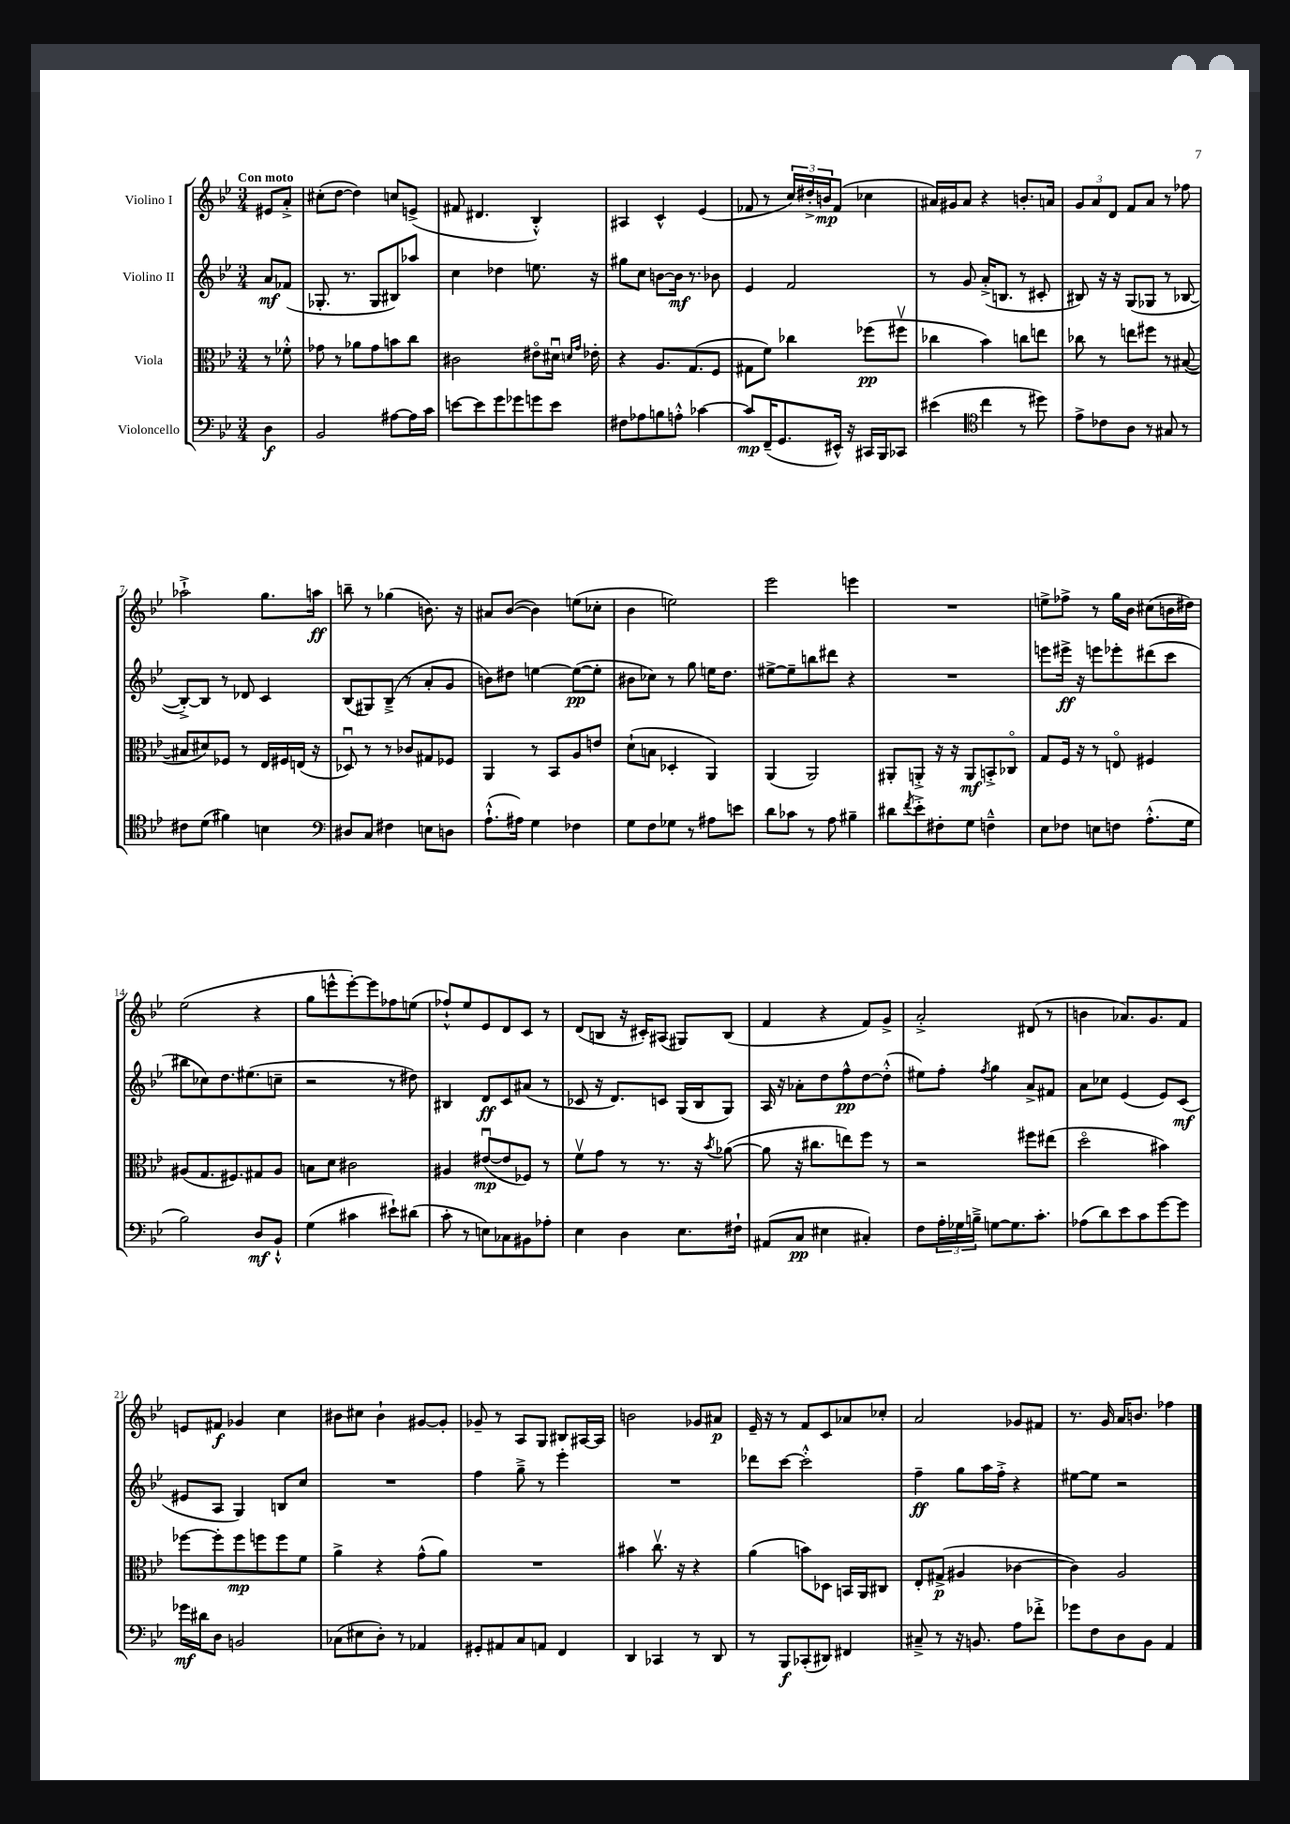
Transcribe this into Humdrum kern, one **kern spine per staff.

**kern	**kern	**kern	**kern
*staff4	*staff3	*staff2	*staff1
*clefF4	*clefC3	*clefG2	*clefG2
*k[b-e-]	*k[b-e-]	*k[b-e-]	*k[b-e-]
*M3/4	*M3/4	*M3/4	*M3/4
4D\	8r	8a/L	8e#/L
.	8f-'^^\	(8f-/J	8a'^/J
=	=	=	=
2BB-/	8g-\	8.G-'/	(8cc#'\L
.	8r	.	[8dd\J
.	.	8.r	.
.	8a-\L	.	4dd\])
.	8g-\	8G-/L	.
[8A#\L	8b\	8B#/)	8cc/L
16A#\]L	8cc\J	8aa-/J	(8e^/J
16c\JJ	.	.	.
=	=	=	=
[8e\L	2c#\	4cc\	8f#/
8e\]	.	.	4.d#/
8g\	.	4dd-\	.
8g-\	.	.	.
8g\	8e#o\L	8.ee\	4B-'^^/)
8e\J	16d#u\Jk	.	.
.	16qqd/LL	.	.
.	16qqg/JJ	.	.
.	16e-'\	16r	.
=	=	=	=
8F#\L	4r	8gg#\L	4A#/
8A-\	.	8cc\J	.
8B\	8.A/L	[8b\L	4c^^/
8A'^^\J	.	16b\]Jk	.
.	(8.G/	8.r	.
[4c-\	.	.	(4e-/
.	8F/J	8b-\	.
=	=	=	=
8c-/]L	8G#\L	4e-/	8f-/
(16FF~/K	8f\J)	.	8r
8.GG/	.	.	.
.	4cc-\	2f/	24cc/LL)
.	.	.	24dd#'^/
.	.	.	24b/J
16EE#^^/Jk)	.	.	(8f-/J
16r	.	.	.
16CC#/LL	(8ff-\L	.	4cc-\
16BBB-/J	.	.	.
8CC-/J	8ff#v\J	.	.
=	=	=	=
(4e#\	4cc-\	8r	16a#/LL)
.	.	.	16g#/J
.	.	8g/	8a#/J
*clefC4	*	*	*
4cc\	4b-\)	(16a'^/LK	4r
.	.	8.B/J	.
8r	8cc\L	8r	8.b'/L
8dd#\)	8ee\J	8c#'/	.
.	.	.	16a/Jk
=	=	=	=
8e-^\L	8cc-\	8B#/)	12g/L
.	.	.	12a/
8c-\	8r	16r	.
.	.	.	12d/J
.	.	16r	.
8A\J	8ee\L	(8G/L	8f/L
8r	8ff#\J	8G-/J	8a/J
8G#/	8r	8r	8r
8r	([8B#/	[8B-/	8ff-\
=	=	=	=
8c#\L	8B#/]L	8B-'^/_L)	2aa-`^\
(8d\J	8d#/)	8B-/]J	.
4f#\)	8F-/J	8r	.
.	8r	8d-/	.
4B\	16E-/LL	4c/	8.gg\L
.	16F#/	.	.
.	(16E/JJ	.	.
.	16r	.	16aa\Jk
=	=	=	=
*clefF4	*	*	*
8D#/L	8D-u/)	(8B-/L	8bb~\
8C/J	8r	8G#/)	8r
4F#\	8r	(8B-~^/J	(4gg-\
.	8c-/L	8r	.
8E\L	8G#/	8a'/L	8.b\)
8D\J	8F-/J	8g/J	.
.	.	.	16r
=	=	=	=
(8.A`^^\L	4AA/	8b\L)	8a#/L
.	.	8dd#\J	([8b-/J
16A#\Jk)	.	.	.
4G\	8r	[4ee\	4b-\])
.	8BB-/L	.	.
4F-\	8A/	(8ee\_L	(8ee\L
.	8e/J	8ee'\]J	8cc-'\J
=	=	=	=
8G\L	(8d`\L	8b#\L	4b-\
8F\	8B\J	8cc-\J)	.
8G-\J	4D-'/	8r	2ee\)
8r	.	8gg\	.
8A#\L	4AA/)	16ee\LK	.
.	.	8.dd\J	.
8e\J	.	.	.
=	=	=	=
8d\L	(4AA/	[8ee#^\L	2eee-\
8c-\J	.	8ee#~\]	.
8r	2AA/)	8bb\	.
8A\	.	8ddd#\J	.
4B#~\	.	4r	4eee\
=	=	=	=
8d#\L	8AA#'/L	2.r	2.r
8qf/	.	.	.
8e-'^\	8AA'^/J	.	.
8F#'\	16r	.	.
.	16r	.	.
8G\J	8AA/L	.	.
4F~^^\	8BB'^/	.	.
.	8C-o/J	.	.
=	=	=	=
8E-\L	8G/L	8eee\L	8ee^\L
8F-\J	16F/Jk	16eee#^\Jk	8ff-^\J
.	16r	16r	.
8E\L	8r	8eee\L	8r
8F\J	8Eo/	8eee-'\	16gg\LL
.	.	.	16b-\JJ
(8.A'^^\L	4F#/	(8ddd#\	(8cc#\L
.	.	8ccc\J	16b\L
16G\Jk	.	.	16dd#\JJ)
=	=	=	=
2B-\)	(8A#/L	8bb#\L	(2ee-\
.	8.G/	8cc-\)	.
.	.	8.dd\	.
.	8.F#/)	.	.
.	.	(8.ee#\	.
8D/L	8G#/	.	4r
8BB-`^^/J	8A#/J	8cc~\J	.
=	=	=	=
(4G\	8B\L	2r	8gg\L
.	8d\J	.	8eee^^\
4c#\	2c#\	.	[8eee'\)
.	.	.	8eee\]
8e#`\L)	.	8r	8ff-\
(8d#\J	.	8dd#\)	(8ee\J
=	=	=	=
8c'\	4A#/	4B#/	8ff-`^^/L)
8r	.	.	8ee-/
8E\L)	([8e#u/L	8d/L	8e-/
8C-\	8e#/]	8c/	8d/
8BB#\	8F-/J)	(8a#/J	8c/J
8A-'\J	8r	8r	8r
=	=	=	=
4E-\	8fv\L	8c-/	(8d/L
.	8g\J	16r	8B/J
.	.	8.d/L)	.
4D\	8r	.	16r
.	.	.	16c#'/LK)
.	8.r	8c/J	(8A#/J
8.E-\L	.	(16G/LL	8G#/L)
.	16r	16B-/J	.
.	8qb-/	.	.
.	([8a-\	8G/J)	(8B/J
16F#`\Jk	.	.	.
=	=	=	=
(8AA#/L	8a-\]	16A/	4f/
.	.	16r	.
8C/J	16r	8a-'\L	.
.	8.cc#\L	.	.
4E#\	.	8dd\	4r
.	8ee\)	8ff^^\	.
4C#'/)	8ff\J	[8dd\	8f/L)
.	8r	(8dd'^^\]J	8g^/J
=	=	=	=
8F\L	2r	8ee#\L)	2a'^/
24A'\L	.	8ff'\J	.
24G-\	.	.	.
24B~^\JJ	.	.	.
.	.	8qff/	.
[8G\L	.	4gg\	.
8.G\]	.	.	.
.	8ff#\L	8a^/L	(8d#/
8.c'\J	.	.	.
.	(8ee#\J	8f#/J	8r
=	=	=	=
(8A-\L	2ddo\	8a\L	4b\
8d\)	.	8cc-\J	.
8e-\	.	(4e-/	8.a-/L)
8c\	.	.	.
.	.	.	8.g/
[8g\	4b#\)	8e-/L)	.
8g\]J	.	(8c/J	8f/J
=	=	=	=
16g-\LL	[8ff-\L	8e#/L	8e/L
16d#\J	.	.	.
8D\J	8ff-'\]	8A/J	8f#/J
2BB/	8ff-\	4G/)	4g-/
.	8ff\	.	.
.	8ff\	8B/L	4cc\
.	8f\J	8cc/J	.
=	=	=	=
(8C-\L	4a^\	2.r	8b#\L
8E#\	.	.	8cc#\J
8D'\J)	4r	.	4b#`\
8r	.	.	.
4AA-/	(8g^^\L	.	[8g#/L
.	8a\J)	.	8g#'/]J
=	=	=	=
8GG#'/L	2.r	4ff\	8g-~/
8AA#/	.	.	8r
8C/	.	8gg~^\	8A/L
8AA/J	.	8r	8G/J
4FF/	.	4eee-'\	8B#/L
.	.	.	[16A#/L
.	.	.	16A#/]JJ
=	=	=	=
4DD/	4b#\	2.r	2b\
4CC-/	8.ccv\	.	.
.	16r	.	.
8r	4r	.	8g-/L
8DD/	.	.	8a#/J
=	=	=	=
8r	(4a\	8ddd-\L	16e-~/
.	.	.	16r
8BBB-/L	.	[8ccc\J	8r
(8CC-'/	8b\L)	2ccc'^^\]	8f/L
8DD#/J)	8D-\J	.	8c/
4FF#/	16BB/LL	.	8a-/
.	16AA/J	.	.
.	8C#/J	.	8cc-'/J
=	=	=	=
8C#~^/	8E-'/L	4ff~\	2a/
8r	(8G#^/J	.	.
16r	4A#/	8gg\L	.
8.BB/	.	.	.
.	.	16aa\L	.
.	.	16ff'^\JJ	.
8A\L	[4c-\	4r	8g-/L
8f-'^\J	.	.	8f#/J
=	=	=	=
8g-\L	4c-\])	[8ee#\L	8.r
8F\	.	8ee#\]J	.
.	.	.	16g/
8D\	2A/	2r	16a/LK
.	.	.	8.b/J
8BB-\J	.	.	.
4AA/	.	.	4ff-\
==	==	==	==
*-	*-	*-	*-
